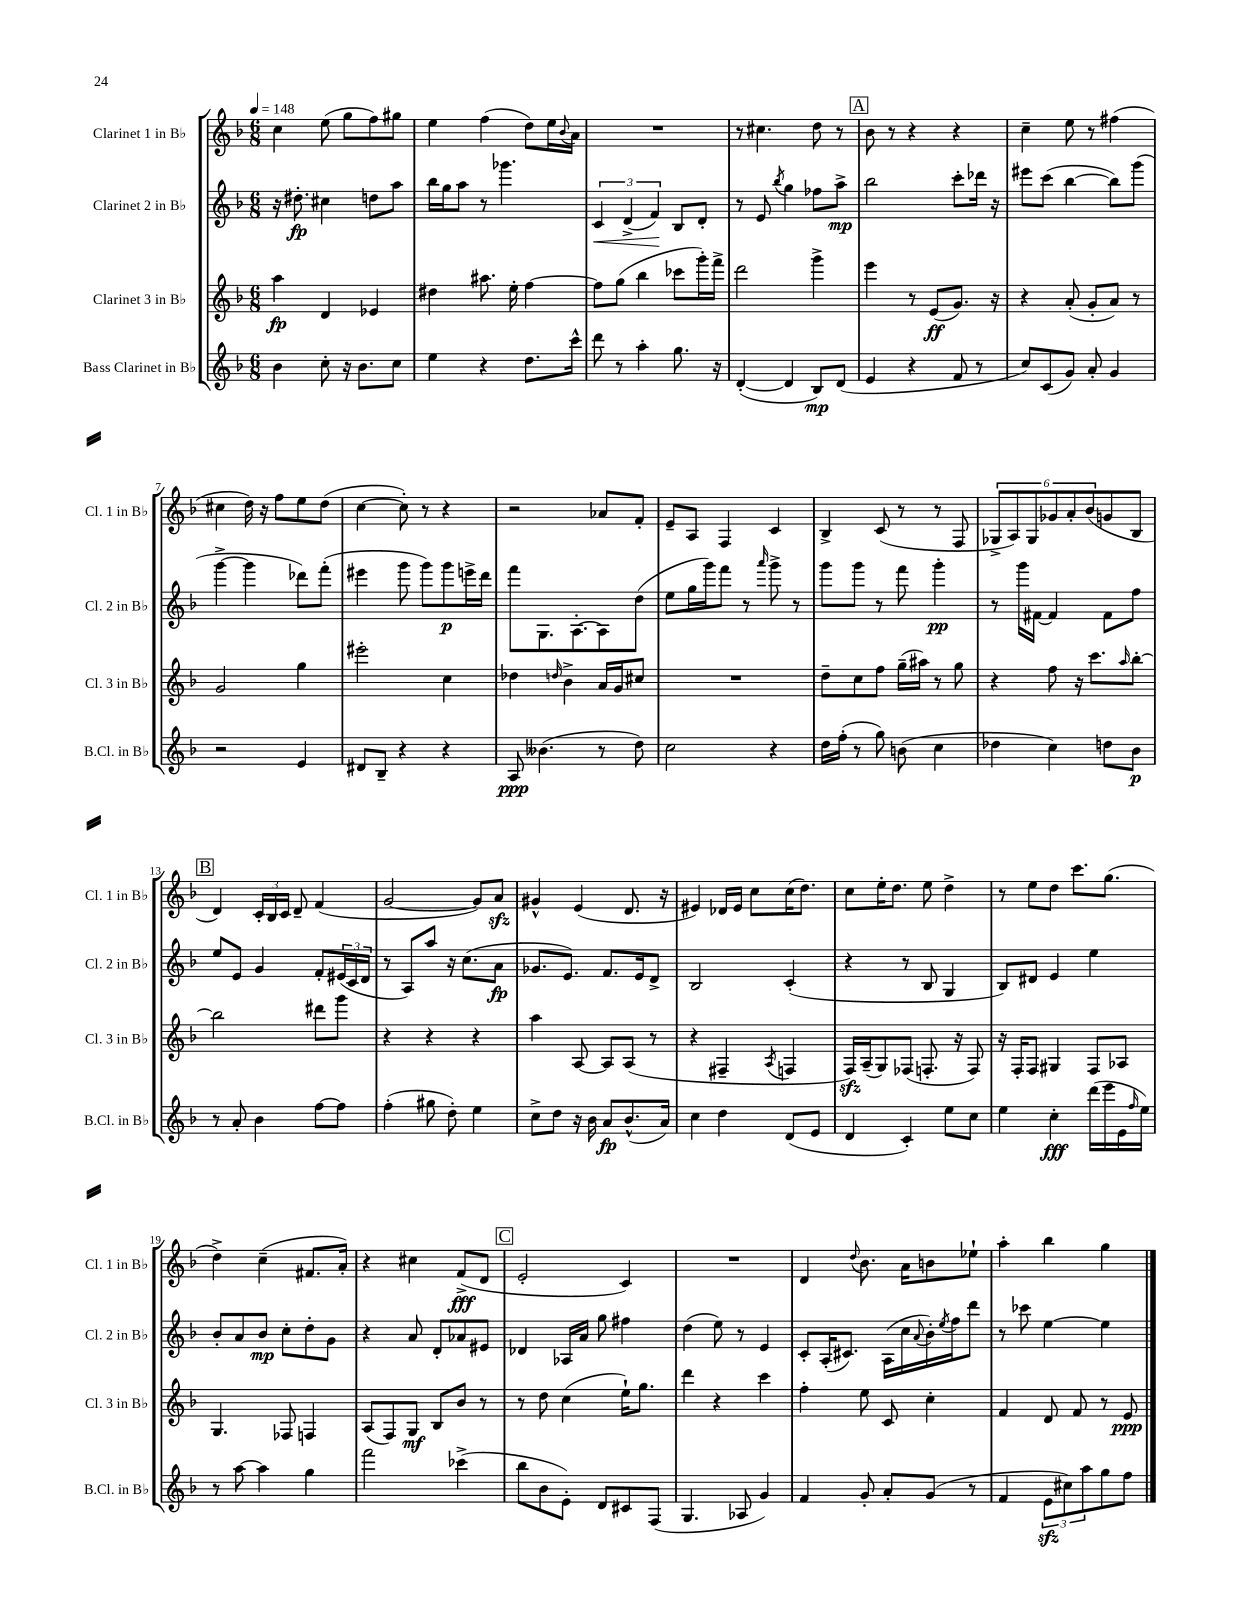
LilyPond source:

<<
\new StaffGroup <<
\new Staff = "s0" \with { instrumentName = "Clarinet 1 in Bb" shortInstrumentName = "Cl. 1 in Bb" } {
    \clef treble \key f \major \numericTimeSignature \time 6/8 \tempo 4 = 148
    c''4 e''8( g''8 f''8) gis''8 |
    e''4 f''4( d''8) e''16 \appoggiatura { bes'8 } a'16 |
    R2. |
    r8 cis''4. d''8 r8 |
    \mark \markup { \box "A" } bes'8 r8 r4 r4 |
    c''4-- e''8 r8 fis''4( |
    cis''4 d''16) r16 f''8 e''8 d''8( |
    c''4~ c''8-.) r8 r4 |
    r2 aes'8 f'8-. |
    e'8-- a8 f4 c'4 |
    bes4-> c'8( r8 r8 f8 |
    \tuplet 6/4 { ges8-> a8) ges8 ges'8 a'8-. bes'8( } g'8 bes8 |
    \mark \markup { \box "B" } d'4) \tuplet 3/2 { c'16-. bes16 c'16 } d'8-- f'4( |
    g'2~ g'8) a'8\sfz |
    gis'4-^ e'4( d'8. r16 |
    eis'4) des'16 eis'16 c''8 c''16( d''8.) |
    c''8 e''16-. d''8. e''8 d''4-> |
    r8 e''8 d''8 c'''8. g''8.( |
    d''4->) c''4--( fis'8. a'16-.) |
    r4 cis''4 f'8->\fff( d'8 |
    \mark \markup { \box "C" } e'2-. c'4) |
    R2. |
    d'4 \appoggiatura { d''8 } bes'8. a'16 b'8 ees''8-! |
    a''4-. bes''4 g''4 \bar "|." |
}
\new Staff = "s1" \with { instrumentName = "Clarinet 2 in Bb" shortInstrumentName = "Cl. 2 in Bb" } {
    \clef treble \key f \major \numericTimeSignature \time 6/8
    r16 dis''8.-.\fp cis''4 d''8 a''8 |
    bes''16 g''16 a''8 r8 ges'''4. |
    \tuplet 3/2 { c'4\< d'4->( f'4\!) } bes8 d'8-. |
    r8 e'8 \acciaccatura { bes''8 } g''4 fes''8 a''8->\mp |
    \mark \markup { \box "A" } bes''2 c'''8-. des'''16 r16 |
    eis'''8 c'''8( bes''4~ bes''8) g'''8( |
    g'''4~-> g'''4 des'''8) f'''8-.( |
    eis'''4 g'''8 g'''8) g'''8\p e'''16-> d'''16 |
    f'''8 g8. a8.~-. a8 d''8( |
    e''8 g''16 g'''16) f'''8 r8 \grace { a'''16 } g'''8-> r8 |
    g'''8 g'''8 r8 f'''8 g'''4-.\pp |
    r8 g'''16 fis'16~ fis'4 fis'8 f''8 |
    \mark \markup { \box "B" } e''8 e'8 g'4 f'8-. \tuplet 3/2 { eis'16( c'16 d'16 } |
    r8 a8) a''8 r16 c''8.( a'8\fp |
    ges'8. e'8.) f'8. e'16 d'8-> |
    bes2 c'4-.( |
    r4 r8 bes8 g4 |
    bes8) dis'8 e'4 e''4 |
    bes'8-. a'8 bes'8\mp c''8-. d''8-. g'8 |
    r4 a'8 d'8-. aes'8 eis'8 |
    \mark \markup { \box "C" } des'4 aes16 a'16 g''8 fis''4 |
    d''4( e''8) r8 e'4 |
    c'8-. a16-.( cis'8.) a16( c''16 \appoggiatura { a'8 } bes'16-.) \acciaccatura { e''8 } f''16 d'''8 |
    r8 ces'''8 e''4~ e''4 \bar "|." |
}
\new Staff = "s2" \with { instrumentName = "Clarinet 3 in Bb" shortInstrumentName = "Cl. 3 in Bb" } {
    \clef treble \key f \major \numericTimeSignature \time 6/8
    a''4\fp d'4 ees'4 |
    dis''4 ais''8. e''16-. f''4~ |
    f''8 g''8( bes''4 ces'''8 g'''16-.) f'''16-> |
    d'''2 g'''4-> |
    \mark \markup { \box "A" } e'''4 r8 e'8\ff( g'8.) r16 |
    r4 a'8-.( g'8-. a'8) r8 |
    g'2 g''4 |
    eis'''2-. c''4 |
    des''4 \grace { d''16 } bes'4-> a'16 g'16 cis''8 |
    R2. |
    d''8-- c''8 f''8 g''16--( ais''16) r8 g''8 |
    r4 f''8 r16 c'''8. \grace { a''16 } bes''8~-. |
    \mark \markup { \box "B" } bes''2 dis'''8 g'''8 |
    r4 r4 r4 |
    a''4 a8~ a8 a8( r8 |
    r4 fis4-- \acciaccatura { a8 } f4 |
    f16\sfz) a16--( g8) fes8( f8.-. r16 f8) |
    r16 f16-. f8 gis4 f8 aes8 |
    g4. fes8 f4 |
    a8( f8) g8\mf bes8 bes'8 r8 |
    \mark \markup { \box "C" } r8 d''8 c''4( e''16-!) g''8. |
    d'''4 r4 c'''4 |
    f''4-. e''8 c'8 c''4-. |
    f'4 d'8 f'8 r8 e'8\ppp \bar "|." |
}
\new Staff = "s3" \with { instrumentName = "Bass Clarinet in Bb" shortInstrumentName = "B.Cl. in Bb" } {
    \clef treble \key f \major \numericTimeSignature \time 6/8
    bes'4 c''8-. r16 bes'8. c''8 |
    e''4 r4 d''8. c'''16-^ |
    d'''8 r8 a''4-. g''8. r16 |
    d'4~-.( d'4 bes8\mp) d'8( |
    \mark \markup { \box "A" } e'4 r4 f'8 r8 |
    c''8) c'8( g'8) a'8-. g'4 |
    r2 e'4 |
    dis'8 bes8-- r4 r4 |
    a8\ppp beses'4.( r8 d''8) |
    c''2 r4 |
    d''16 f''16-.( r8 g''8) b'8( c''4 |
    des''4 c''4) d''8 bes'8\p |
    \mark \markup { \box "B" } r8 a'8-. bes'4 f''8~ f''8 |
    f''4-.( gis''8 d''8-.) e''4 |
    c''8-> d''8 r16 bes'16 a'8\fp bes'8.-^( a'16) |
    c''4 d''4 d'8( e'8 |
    d'4 c'4-.) e''8 c''8 |
    e''4 c''4-.\fff d'''16( e'''16 e'16 \grace { f''16 } e''16) |
    r8 a''8~ a''4 g''4 |
    f'''2 ces'''4->( |
    \mark \markup { \box "C" } bes''8 bes'8 e'8-.) d'8 cis'8 f8( |
    g4. aes8 g'4) |
    f'4 g'8-. a'8-. g'8( r8 |
    f'4 \tuplet 3/2 { e'8\sfz cis''8) a''8 } g''8 f''8 \bar "|." |
}
>>
>>
